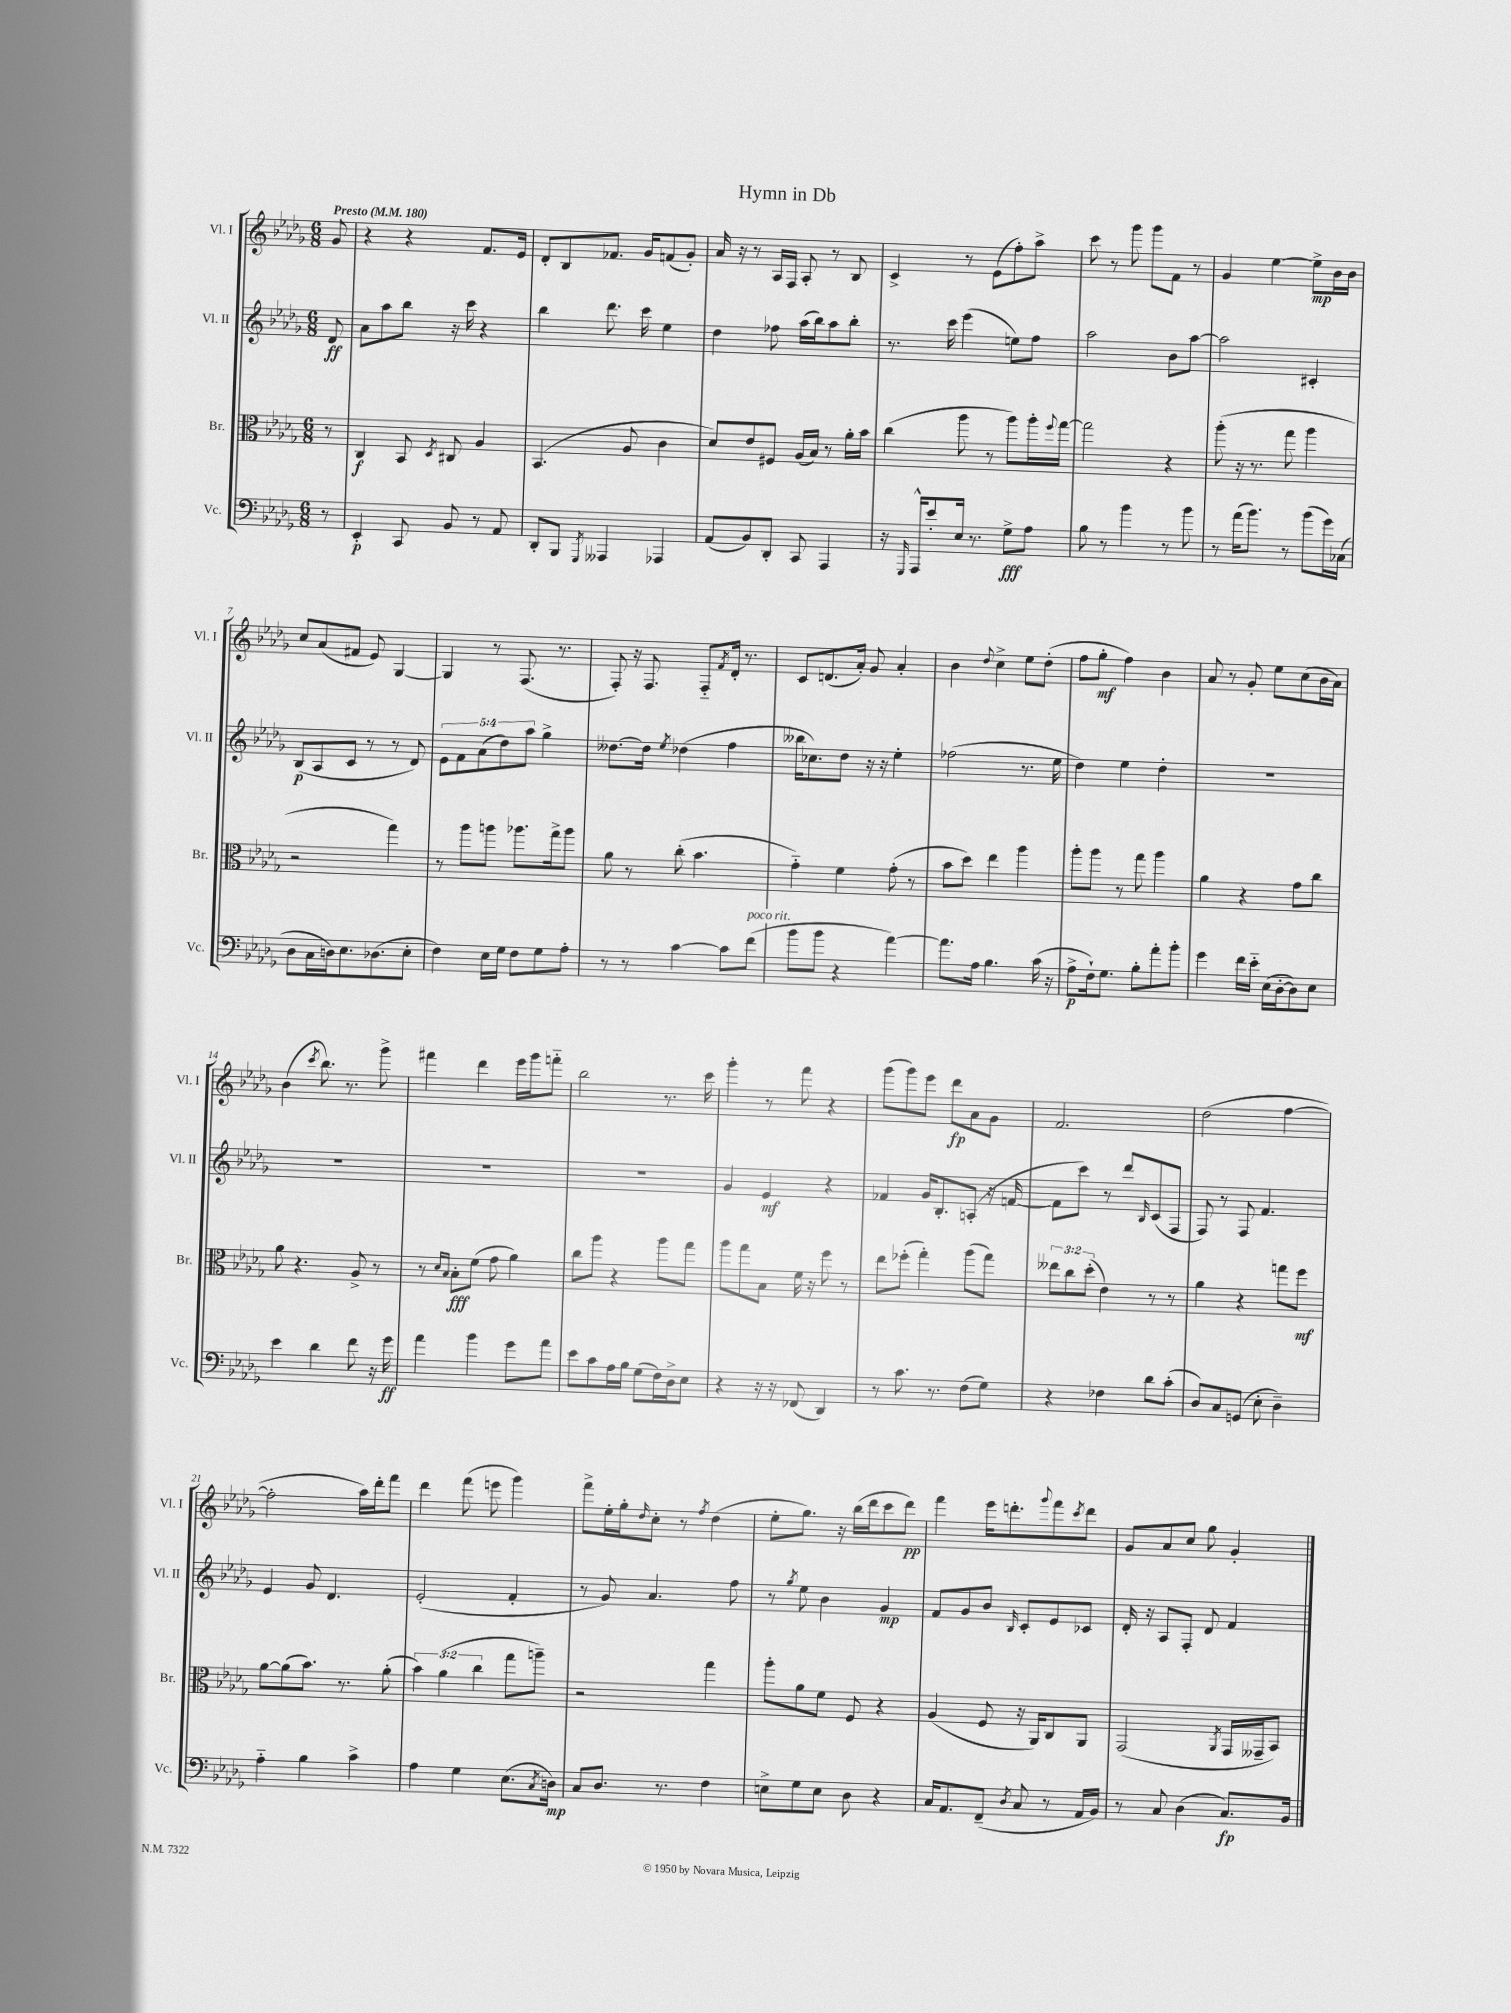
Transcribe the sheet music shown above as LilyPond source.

\header { title = "Hymn in Db" }
<<
\new StaffGroup <<
\new Staff = "s0" \with { instrumentName = "Vl. I" shortInstrumentName = "Vl. I" } {
    \clef treble \key des \major \numericTimeSignature \time 6/8 \partial 8 \tempo "Presto" 4 = 180
    ges'8 |
    r4 r4 f'8. ees'16 |
    des'8-. bes8 fes'8. ges'16 f'8( ges'8-.) |
    aes'16 r16 r8 aes16 f16 aes8-. r8 bes8 |
    c'4-> r8 ees'8( f''8-.) aes''8-> |
    c'''8 r8 ges'''8 ges'''8 f'8 r8 |
    ges'4 ees''4~ ees''8->\mp bes'16 bes'16 |
    c''8 aes'8( fis'8 ees'8) ges4~ |
    ges4 r8 f8.( r8. |
    f8-.) r16 f8. f8-_ \acciaccatura { f'8 } des'16-. r8. |
    c'8 d'8.( aes'16-.) ges'8 aes'4-. |
    bes'4 \appoggiatura { des''8 } c''4-> ees''8 des''8-.( |
    f''8 ges''8-.\mf f''4) bes'4 |
    aes'8 r8 ges'8-. ees''8 c''8( bes'16 aes'16) |
    bes'4( \acciaccatura { c'''8 } bes''8.) r8. ges'''8-> |
    fis'''4 des'''4 ees'''16 ges'''16 f'''8-_ |
    bes''2 r8. c'''16 |
    ges'''4-. r8 f'''8 r4 |
    ges'''8( ges'''8) ees'''8 des'''8\fp aes'8 ges'8 |
    f'2. |
    des''2( f''4~ |
    f''2-. aes''16) des'''16-. f'''8 |
    des'''4 f'''8( e'''8 ges'''4) |
    f'''8-> ees''16-. ges''16-. \grace { des''16 } c''8-. r8 \acciaccatura { f''8 } des''4( |
    ees''8-. ges''8.) r16 bes''16( des'''16 c'''8 des'''8\pp) |
    f'''4 ees'''16 d'''8.-. \appoggiatura { ges'''8 } f'''8 \acciaccatura { c'''8 } d'''8 |
    ges'8 aes'8 c''8 ges''8 ges'4-. \bar "|." |
}
\new Staff = "s1" \with { instrumentName = "Vl. II" shortInstrumentName = "Vl. II" } {
    \clef treble \key des \major \numericTimeSignature \time 6/8 \override Staff.TupletNumber.text = #tuplet-number::calc-fraction-text \partial 8
    des'8\ff |
    aes'8 aes''8 bes''8 r16 c'''16 r4 |
    bes''4 des'''8. c'''16 ees''4 |
    des''4 fes''8 aes''16( bes''16) aes''8 bes''8-. |
    r8. c'''16 ees'''4( e''8) f''8 |
    aes''2 bes'8 aes''8~ |
    aes''2 cis'4-. |
    bes8\p( aes8 c'8 r8 r8 des'8) |
    \tuplet 5/4 { ees'8 f'8 aes'8( des''8) aes''8 } ges''4-> |
    deses''8.~ deses''16 \acciaccatura { ees''8 } des''4( f''4 |
    beses''16 ces''8.) des''8 r16 r16 ees''4-. |
    fes''2( r8. ees''16 |
    des''4) ees''4 des''4-. |
    R2. |
    R2. |
    R2. |
    R2. |
    ges'4 ees'4\mf r4 |
    fes'4 ges'16 bes8.-. a8-.( r16 f'16~ |
    f'8 c'''8) r8 des'''8 \grace { bes16 } c'8( f8 |
    f8) r8 f8 f'4. |
    ees'4 ges'8 des'4. |
    ees'2-.( f'4-. |
    r8 ges'8) aes'4. f''8 |
    r8 \acciaccatura { ges''8 } ees''8 bes'4 ges'4\mp |
    f'8 ges'8 bes'8 \grace { bes16 } c'8-. ees'8 ces'8 |
    des'16-. r16 aes8 f8-. des'8 f'4 \bar "|." |
}
\new Staff = "s2" \with { instrumentName = "Br." shortInstrumentName = "Br." } {
    \clef alto \key des \major \numericTimeSignature \time 6/8 \override Staff.TupletNumber.text = #tuplet-number::calc-fraction-text \partial 8
    r8 |
    c4\f bes,8 \acciaccatura { des8 } cis8 aes4 |
    bes,4.( aes8 c'4 |
    des'8) ees'8 fis8 aes16( bes16) r8 aes'16-. bes'16 |
    c''4( aes''8 r8 aes''8) aes''16-. \appoggiatura { f''8 } ges''16~ |
    ges''2 r4 |
    aes''8-.( r16 r8. ges''8 aes''4 |
    r2 ges''4) |
    r8 aes''8 a''8 aes''8. ges''16-> aes''8 |
    aes'8 r8 c''8-.( bes'4. |
    ges'4-_) f'4 ges'8-.( r8 |
    bes'8 des''8) ees''4 aes''4 |
    aes''8-. aes''8 r8 ges''8 aes''4 |
    aes'4 r4 ges'8 c''8 |
    aes'8 r4. aes8-> r8 |
    r8 \grace { des'16 bes16 } bes8-.\fff f'8( ges'8 aes'4) |
    c''8 aes''8 r4 aes''8 ges''8 |
    aes''8 ges''8 bes8 f'16 r16 f''8 r8 |
    ees''8 fes''8-.( ges''4-.) aes''8( ges''8) |
    \tuplet 3/2 { eeses''8 c''8 des''8-.( } ees'4) r8 r8 |
    aes'4 r4 g''8 f''8\mf |
    aes'8~ aes'8( bes'8.) r8. aes'8-.( |
    \tuplet 3/2 { bes'4) aes'4( c''4 } ges''8 a''8--) |
    r2 ges''4 |
    aes''8-. aes'8 f'8 f8 r4 |
    aes4( f8 r16 aes,16) c8 aes,8 |
    ges,2( \acciaccatura { aes,8 } ges,16 geses,16-- bes,8) \bar "|." |
}
\new Staff = "s3" \with { instrumentName = "Vc." shortInstrumentName = "Vc." } {
    \clef bass \key des \major \numericTimeSignature \time 6/8 \partial 8
    r8 |
    ees,4-.\p c,8 bes,8 r8 aes,8 |
    des,8-. bes,,8 \acciaccatura { ges,,8 } aeses,,4 aes,,4 |
    aes,8( bes,8) des,8-. c,8 aes,,4 |
    r16 \grace { ges,,16 } aes,,16-^ ees'8-. ees16 r8. ges8->\fff aes8 |
    bes8 r8 bes'4 r8 bes'8 |
    r8 aes'16( bes'8.) r8 bes'8( ges'16) ces16( |
    des8 c16 d16) ees8. des8.( ees8-. |
    f4) ees16 ges16 f8 ges8 aes8-. |
    r8 r8 c'4~ c'8 f'8^\markup { \italic "poco rit." }( |
    bes'8 bes'8 r4 aes'4~) |
    aes'8. aes16 bes4. c'16( r16 |
    aes8->\p f16-!) ges8. bes8-. aes'8-. bes'8-. |
    ges'4 f'16 ees'16-_ ees16( des16~-. des8) ees8 |
    ees'4 des'4 f'8 r16 ges'16\ff |
    aes'4 bes'4 ges'8 aes'8 |
    ees'8 c'8 aes16 bes16 ges8( f16) des16-> ees8 |
    r4 r16 r16 fes,8( des,4) |
    r8 c'8. r8. f8( ges8) |
    r4 fes4 des'8 c'8-.( |
    des8) c8 g,8( ees8-. des4--) |
    aes4-_ bes4 c'4-> |
    aes4 ges4 ees8.( \acciaccatura { c8 } d16\mp) |
    c8 des8. r8. f4 |
    e8-> ges8 e8 des8 r4 |
    c16 aes,8. f,8--( \acciaccatura { des8 } c8 r8 aes,16 bes,16) |
    r8 c8 des4( c8.\fp) bes,16 \bar "|." |
}
>>
>>
